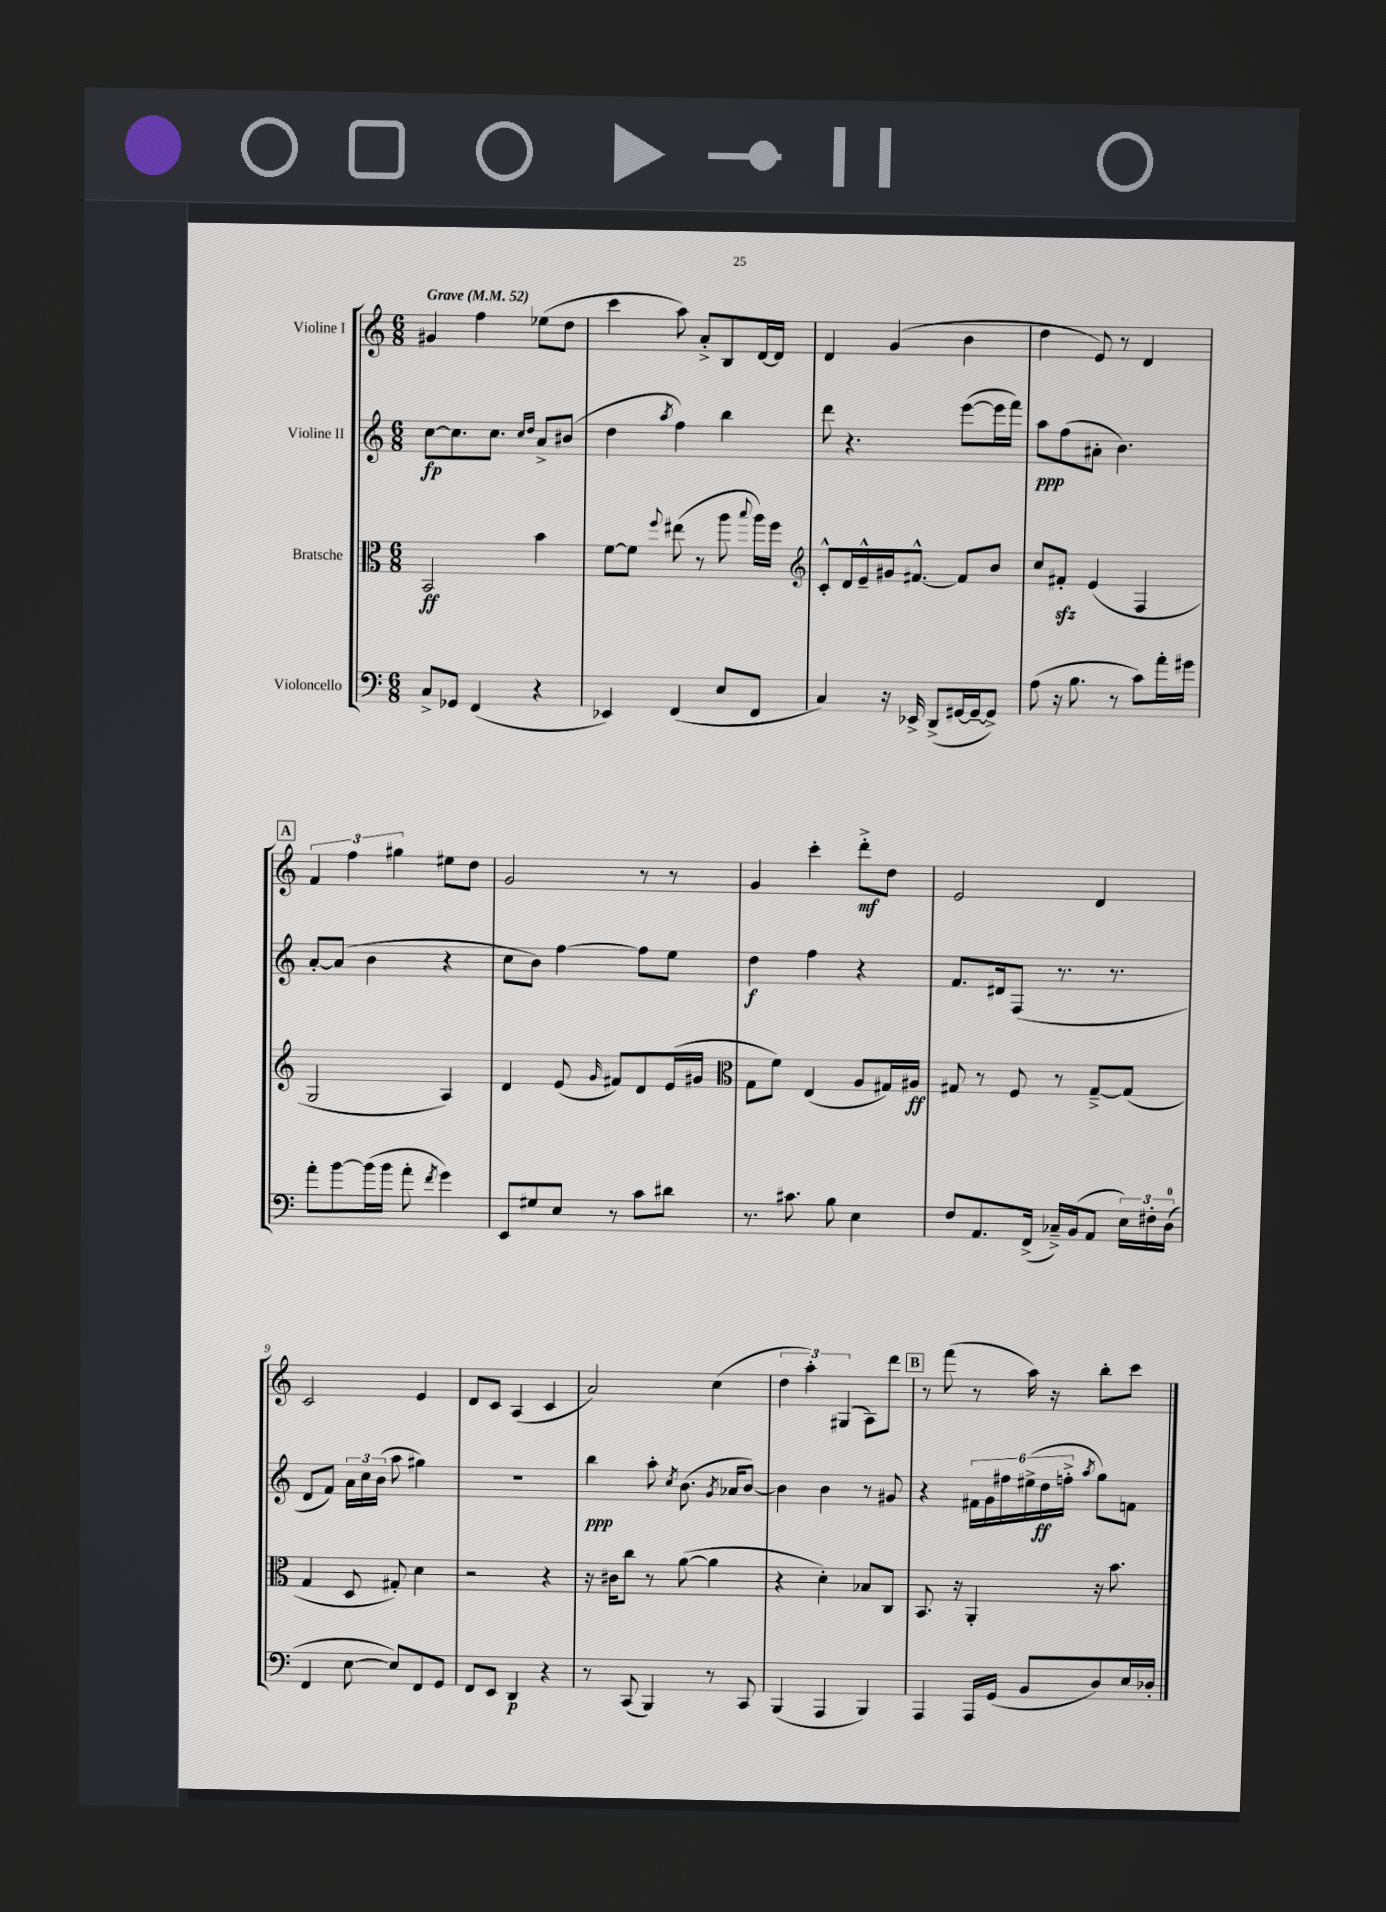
<<
\new StaffGroup <<
\new Staff = "s0" \with { instrumentName = "Violine I" } {
    \clef treble \key c \major \numericTimeSignature \time 6/8 \tempo "Grave" 4 = 52
    \autoBeamOff gis'4 f''4 ees''8[( d''8] |
    c'''4 a''8) a'8[-.-> b8 d'16~ d'16] |
    d'4 g'4( b'4 |
    d''4 e'8) r8 d'4 |
    \mark \markup { \box "A" } \tuplet 3/2 { f'4 f''4 gis''4 } eis''8[ d''8] |
    g'2 r8 r8 |
    g'4 c'''4-. d'''8[-.->\mf d''8] |
    e'2 d'4 |
    c'2 e'4 |
    d'8[ c'8] a4( c'4 |
    a'2) c''4( |
    \tuplet 3/2 { d''4 a''4-.) gis4( } a8[) d'''8] |
    \mark \markup { \box "B" } r8 f'''8( r8 a''16) r16 b''8[-. c'''8] \bar "|." |
}
\new Staff = "s1" \with { instrumentName = "Violine II" } {
    \clef treble \key c \major \numericTimeSignature \time 6/8
    \autoBeamOff c''8[~\fp c''8. c''8.] \grace { c''16[ d''16] } a'8[-> bis'8]( |
    d''4 \acciaccatura { a''8 } f''4) b''4 |
    d'''8 r4. e'''8[~( e'''16 f'''16]) |
    a''8[\ppp f''8( ais'8]-. b'4.) |
    \mark \markup { \box "A" } a'8[~-. a'8]( b'4 r4 |
    c''8[ b'8]) f''4~ f''8[ e''8] |
    d''4\f f''4 r4 |
    f'8.[ dis'16 f8]( r8. r8. |
    d'8[ f'8]) \tuplet 3/2 { a'16[ c''16 b'16]( } a''8 gis''4) |
    R2. |
    b''4\ppp a''8-. \acciaccatura { c''8 } b'8.( \acciaccatura { g'8 } aes'16[ b'8]~) |
    b'4 b'4 r8 gis'8 |
    \mark \markup { \box "B" } r4 \tuplet 6/4 { fis'16[ g'16 fis''16 eis''16->( d''16\ff f''16]-.-> } \acciaccatura { a''8 } g''8[) f'8] \bar "|." |
}
\new Staff = "s2" \with { instrumentName = "Bratsche" } {
    \clef alto \key c \major \numericTimeSignature \time 6/8
    \autoBeamOff b,2\ff b'4 |
    f'8[~ f'8] \appoggiatura { f''8 } eis''8( r8 a''8 \appoggiatura { b''8 } a''16[) f''16] |
    \clef treble c'8[-.-^ d'16 e'16---^ gis'16 fis'8.]~-^ fis'8[ b'8] |
    c''8[ fis'8]-.\sfz e'4( f4 |
    \mark \markup { \box "A" } g2 a4) |
    d'4 e'8( \grace { g'16 } fis'8[) d'8 e'16( gis'16] |
    \clef alto g8[ f'8]) e4( a8[ gis16) ais16]\ff |
    gis8 r8 f8 r8 gis8[~---> gis8]( |
    g4 d8 gis8-.) d'4 |
    r2 r4 |
    r16 cis'16[ c''8] r8 a'8~( a'4 |
    r4 d'4-.) bes8[ c8] |
    \mark \markup { \box "B" } b,8. r16 a,4-. r16 b'8. \bar "|." |
}
\new Staff = "s3" \with { instrumentName = "Violoncello" } {
    \clef bass \key c \major \numericTimeSignature \time 6/8
    \autoBeamOff c8[-> ges,8] f,4( r4 |
    ees,4) f,4( e8[ f,8] |
    c4) r16 ees,16-> d,8[->( gis,16~ gis,16~-- gis,8]->) |
    a8( r16 b8. r8 c'8[) a'16-. gis'16] |
    \mark \markup { \box "A" } a'8[-. b'8~ b'16( b'16] a'8-. \acciaccatura { f'8 } g'4) |
    e,8[ gis8 e8] r8 c'8[ dis'8] |
    r8. cis'8. b8 e4 |
    f8[ a,8. f,16]->( ces16[--->) b,16( a,8] \tuplet 3/2 { e16[) fis16-. d16]-0( } |
    f,4 e8~ e8[) f,8 g,8] |
    f,8[ e,8] d,4\p r4 |
    r8 c,8( b,,4) r8 c,8 |
    b,,4( a,,4 b,,4) |
    \mark \markup { \box "B" } a,,4 a,,16[ g,16]( b,8[ d8) e16 des16]-. \bar "|." |
}
>>
>>
